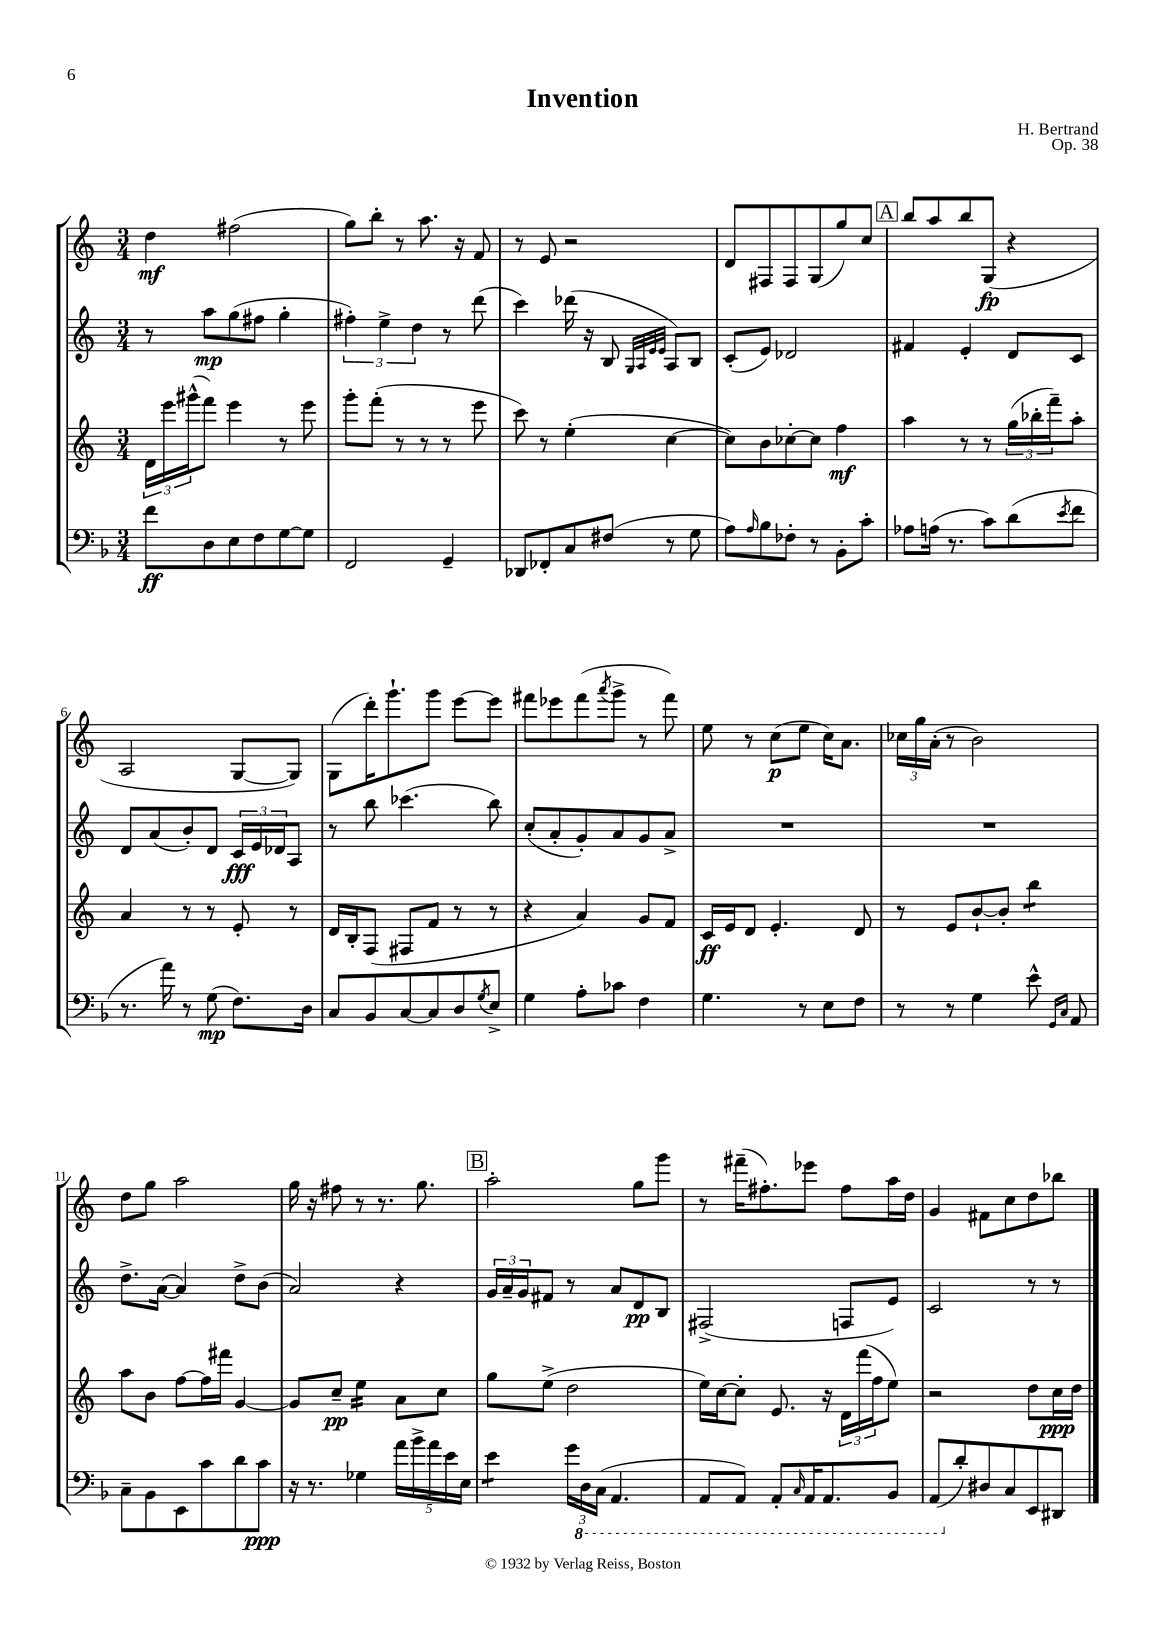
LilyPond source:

\header { title = "Invention" composer = "H. Bertrand" opus = "Op. 38" }
<<
\new StaffGroup <<
\new Staff = "s0" {
    \clef treble \key c \major \numericTimeSignature \time 3/4
    d''4\mf fis''2( |
    g''8) b''8-. r8 a''8. r16 f'8 |
    r8 e'8 r2 |
    d'8 fis8 fis8 g8( g''8) c''8 |
    \mark \markup { \box "A" } b''8 a''8 b''8 g8\fp( r4 |
    a2 g8~ g8) |
    g8( d'''16-.) g'''8.-! g'''8 e'''8~ e'''8 |
    fis'''8 ees'''8 fis'''8( \acciaccatura { a'''8 } g'''8-> r8 fis'''8) |
    e''8 r8 c''8\p( e''8 c''16) a'8. |
    \tuplet 3/2 { ces''16 g''16 a'16-.( } r8 b'2) |
    d''8 g''8 a''2 |
    g''16 r16 fis''8 r8 r8. g''8. |
    \mark \markup { \box "B" } a''2-. g''8 g'''8 |
    r8 fis'''16--( fis''8.-.) ees'''8 fis''8 a''16 d''16 |
    g'4 fis'8 c''8 d''8 bes''8 \bar "|." |
}
\new Staff = "s1" {
    \clef treble \key c \major \numericTimeSignature \time 3/4
    r8 a''8\mp g''8( fis''8 g''4-. |
    \tuplet 3/2 { fis''4-.) e''4-> d''4 } r8 d'''8( |
    c'''4) des'''16( r16 b8 \grace { g32 a32 e'32 e'32 } a8) b8 |
    c'8-.( e'8) des'2 |
    \mark \markup { \box "A" } fis'4 e'4-. d'8 c'8 |
    d'8 a'8( b'8-.) d'8 \tuplet 3/2 { c'16\fff e'16 des'16 } a8 |
    r8 b''8 ces'''4.( b''8) |
    c''8-.( a'8-. g'8-.) a'8 g'8 a'8-> |
    R2. |
    R2. |
    d''8.-> a'16~( a'4) d''8-> b'8( |
    a'2) r4 |
    \mark \markup { \box "B" } \tuplet 3/2 { g'16 a'16-- g'16 } fis'8 r8 a'8 d'8\pp b8 |
    fis2->( f8 e'8) |
    c'2 r8 r8 \bar "|." |
}
\new Staff = "s2" {
    \clef treble \key c \major \numericTimeSignature \time 3/4
    \tuplet 3/2 { d'16 e'''16 gis'''16-^( } f'''8) e'''4 r8 e'''8 |
    g'''8-. f'''8-.( r8 r8 r8 e'''8 |
    c'''8) r8 e''4-.( c''4~ |
    c''8) b'8 ces''8~-. ces''8 f''4\mf |
    \mark \markup { \box "A" } a''4 r8 r8 \tuplet 3/2 { g''16( bes''16-. f'''16--) } a''8-. |
    a'4 r8 r8 e'8-. r8 |
    d'16 b16-. f8( fis8 f'8 r8 r8 |
    r4 a'4) g'8 f'8 |
    c'16\ff e'16 d'8 e'4.-. d'8 |
    r8 e'8 b'8~-! b'8-. b''4:8 |
    a''8 b'8 f''8~ f''16 fis'''16 g'4~ |
    g'8 c''8--\pp e''4:16 a'8 c''8 |
    \mark \markup { \box "B" } g''8 e''8->( d''2 |
    e''16) c''16~ c''8-. e'8. r16 \tuplet 3/2 { d'16 f'''16( f''16 } e''8) |
    r2 d''8 c''16\ppp d''16 \bar "|." |
}
\new Staff = "s3" {
    \clef bass \key f \major \numericTimeSignature \time 3/4
    f'8\ff d8 e8 f8 g8~ g8 |
    f,2 g,4-- |
    des,8 fes,8-. c8 fis8( r8 g8 |
    a8) \grace { a16 } bes8 fes8-. r8 bes,8-. c'8-. |
    \mark \markup { \box "A" } aes8 a16( r8. c'8) d'8( \acciaccatura { e'8 } f'8 |
    r8. a'16) r8 g8\mp( f8.) d16 |
    c8 bes,8 c8~ c8 d8 \acciaccatura { g8 } e8-> |
    g4 a8-. ces'8 f4 |
    g4. r8 e8 f8 |
    r8 r8 g4 e'8-^ \grace { g,16 c16 } a,8 |
    c8-- bes,8 e,8 c'8 d'8 c'8\ppp |
    r16 r8. ges4 \tuplet 5/4 { a'16 bes'16-> a'16 e'16 e16 } |
    \mark \markup { \box "B" } e'4:8 \tuplet 3/2 { g'16 \ottava #-1 d,16 c,16( } a,,4. |
    a,,8 a,,8) a,,8-. \grace { c,16 } a,,16 a,,8. bes,,8 |
    a,,8( \ottava #0 d'8-.) dis8 c8 e,8 dis,8 \bar "|." |
}
>>
>>
